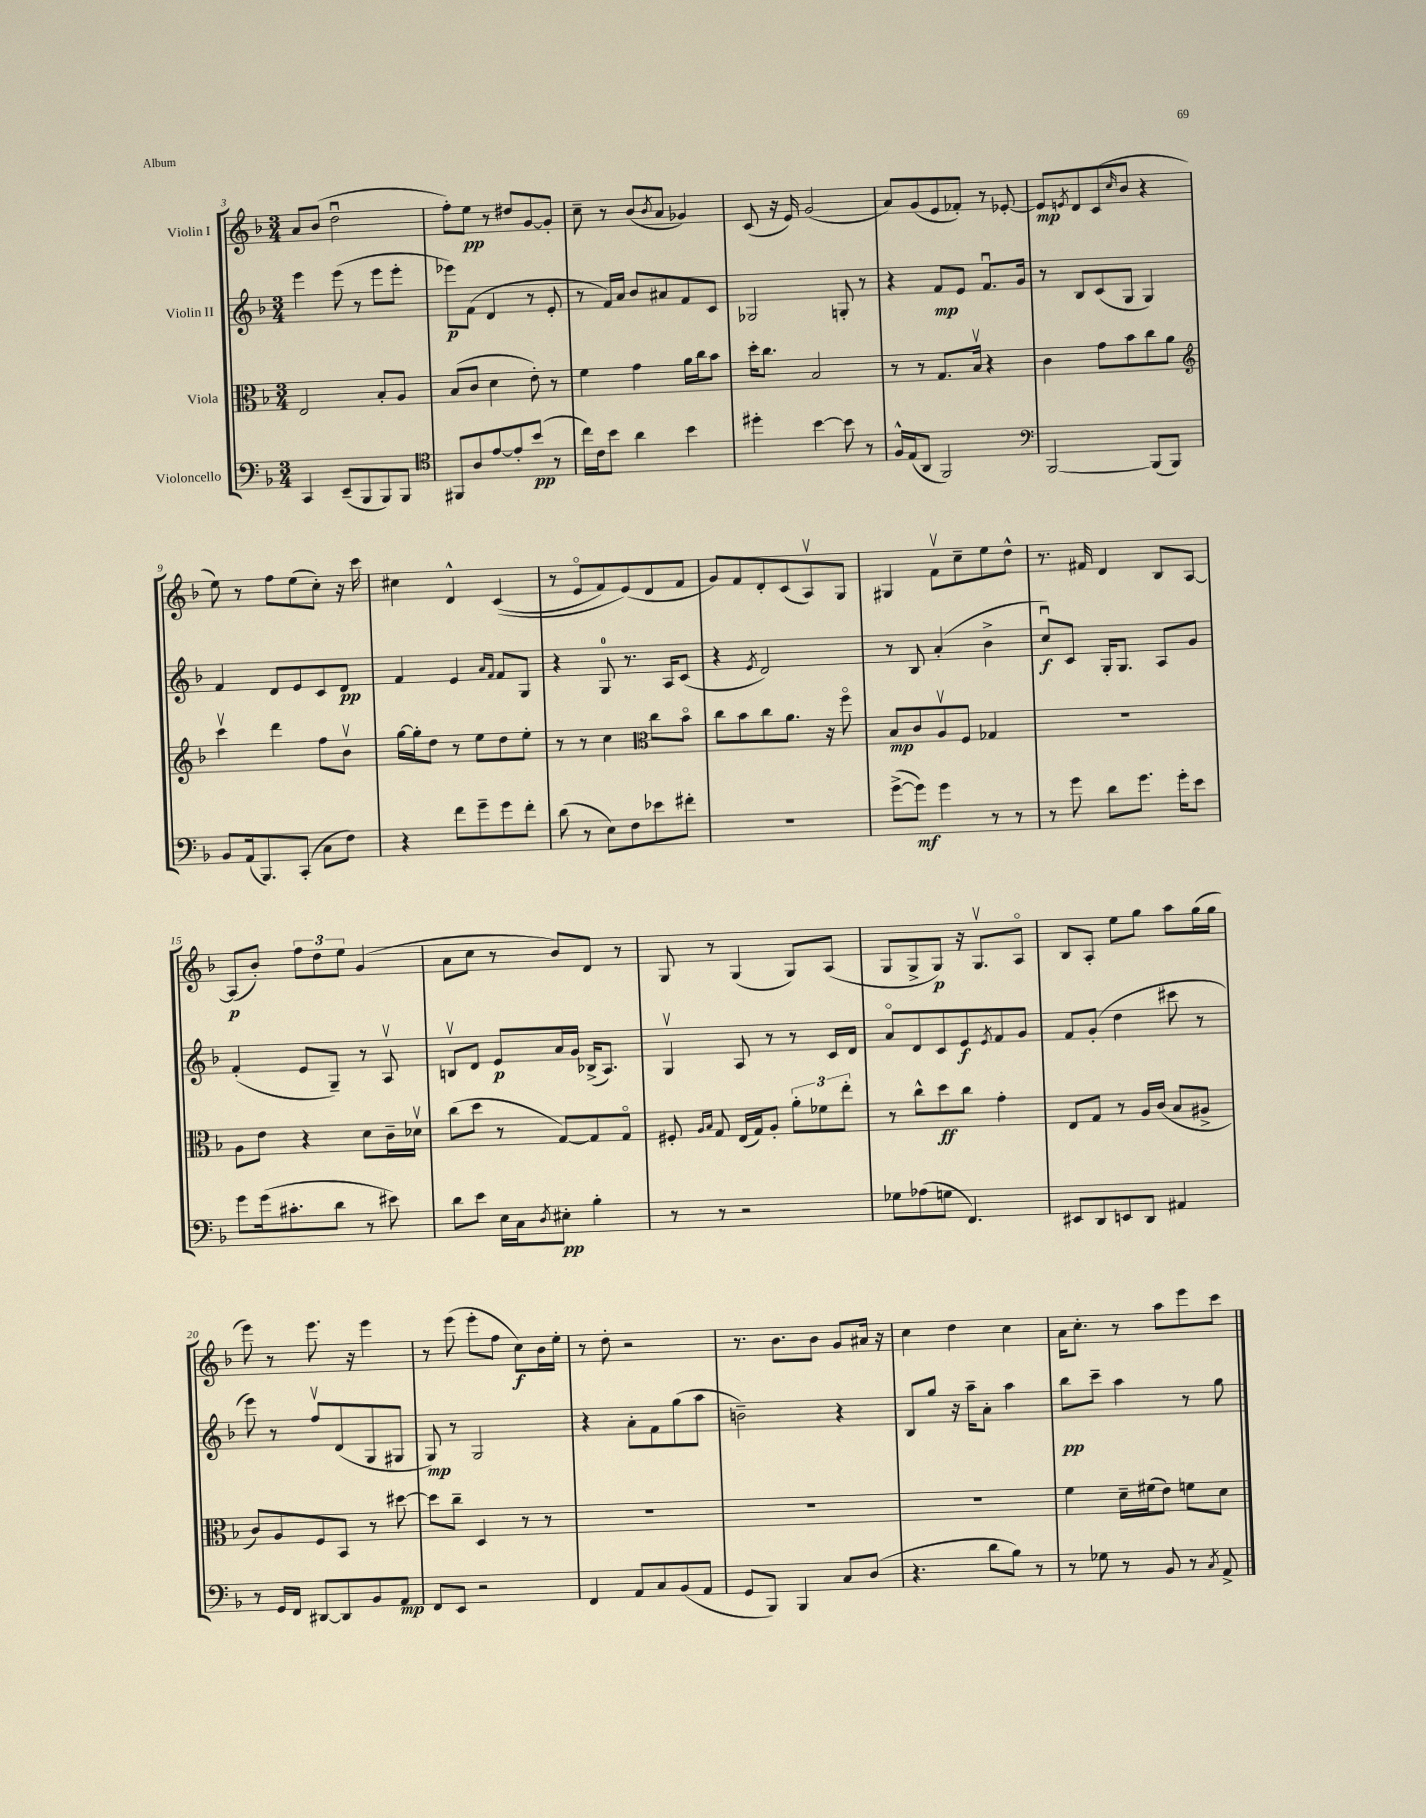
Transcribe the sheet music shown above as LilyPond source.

<<
\new StaffGroup <<
\new Staff = "s0" \with { instrumentName = "Violin I" } {
    \clef treble \key f \major \numericTimeSignature \time 3/4
    a'8 bes'8( d''2\downbow |
    f''8-.) e''8\pp r8 dis''8 g'8~ g'8-. |
    c''8-- r8 bes'8( \acciaccatura { bes'8 } a'8 ges'4) |
    c'8( r16 e'16) g'2( |
    a'8) g'8( e'8 fes'8-.) r8 ees'8~-. |
    ees'8\mp \acciaccatura { e'8 } d'8 c'8( \grace { c''16 } bes'8 r4 |
    e''8) r8 f''8 e''8( c''8-.) r16 c'''16 |
    cis''4 d'4-^ c'4(\( |
    r8 e'8\flageolet f'8) e'8(\) d'8 f'8 |
    g'8) f'8 d'8-. c'8( a8\upbow) g8 |
    gis4 f'8\upbow c''8-- e''8 d''8-^ |
    r8. fis'16 d'4 bes8 a8~ |
    a8\p( bes'8-.) \tuplet 3/2 { f''8 d''8 e''8 } g'4( |
    a'8 c''8 r8 bes'8) d'8 r8 |
    g8 r8 g4( g8) a8( |
    g8 g8-> g8\p) r16 g8.\upbow a8\flageolet |
    bes8 a8-. e''8 g''8 a''8 g''16( g''16 |
    e'''8) r8 e'''8. r16 e'''4 |
    r8 e'''8( e'''8-. f''8 c''8\f) bes'16 e''16-. |
    r8 d''8-. r2 |
    r8. bes'8. bes'8 g'8 ais'16 r16 |
    c''4 d''4 c''4 |
    a'16 c''8.-. r8 a''8 e'''8 c'''8 \bar "|." |
}
\new Staff = "s1" \with { instrumentName = "Violin II" } {
    \clef treble \key f \major \numericTimeSignature \time 3/4
    e'''4 e'''8( r8 e'''8 e'''8-. |
    ees'''8\p) f'8( d'4 r8 e'8-. |
    r8 f'16) a'16 bes'8 ais'8 f'8 c'8 |
    ges2 g8-. r8 |
    r4 f'8\mp e'8 f'8.\downbow g'16 |
    r8 bes8 c'8( g8 g4) |
    f'4 d'8 e'8 c'8 d'8\pp |
    f'4 e'4 \grace { a'16 f'16 } f'8 g8 |
    r4 g8-0 r8. a16 c'8( |
    r4 \acciaccatura { e'8 } d'2) |
    r8 bes8 a'4-.( bes'4-> |
    c''8\downbow\f) c'8 g16-. g8. a8 g'8 |
    f'4-.( e'8 g8--) r8 a8\upbow |
    b8\upbow d'8 e'8\p a'16 g'16 bes16->( a8.) |
    g4\upbow a8 r8 r8 c'16 d'16 |
    a'8\flageolet d'8 c'8 e'8\f \acciaccatura { e'8 } f'8 g'8 |
    f'8 g'8-.( d''4 cis'''8 r8 |
    e'''8) r8 f''8\upbow d'8( g8 gis8 |
    g8\mp) r8 g2 |
    r4 a'8-. f'8 g''8( a''8 |
    b'2--) r4 |
    bes8 g''8 r16 a''16-- a'8-. a''4 |
    bes''8\pp c'''8-- a''4 r8 g''8 \bar "|." |
}
\new Staff = "s2" \with { instrumentName = "Viola" } {
    \clef alto \key f \major \numericTimeSignature \time 3/4
    e2 bes8-. a8 |
    bes8( c'8 d'4 e'8-.) r8 |
    f'4 g'4 a'16 c''16 bes'8 |
    d''16-. c''8. bes2 |
    r8 r8 g8. bes16\upbow r4 |
    c'4 g'8 bes'8 c''8 a'8 |
    \clef treble c'''4\upbow d'''4 f''8 bes'8\upbow |
    g''16~ g''16-. d''8 r8 e''8 d''8 e''8-. |
    r8 r8 c''4 \clef alto c''8 bes'8\flageolet |
    c''8 bes'8 c''8 a'8. r16 f''8\flageolet |
    bes8\mp c'8 a8\upbow f8 ges4 |
    R2. |
    a8 e'8 r4 d'8 c'16-- des'16\upbow |
    c''8( d''8 r8 g8~) g8 g8\flageolet |
    fis8-. \grace { a16 bes16 } g8 e16( g16) a8-. \tuplet 3/2 { a'8-. fes'8 e''8-. } |
    r8 c''8-^ d''8\ff c''8 g'4-. |
    e8 g8 r8 a16 c'16( bes8 ais8-> |
    c'8) a8 f8 bes,8 r8 dis''8~ |
    dis''8 c''8-- d4 r8 r8 |
    R2. |
    R2. |
    R2. |
    f'4 d'16-- fis'16( e'8) f'8 d'8 \bar "|." |
}
\new Staff = "s3" \with { instrumentName = "Violoncello" } {
    \clef bass \key f \major \numericTimeSignature \time 3/4
    c,4 e,8--( bes,,8 bes,,8) bes,,8 |
    \clef tenor fis,8 a8 e'8~ e'8-. bes'8\pp( r8 |
    c''16) c'16 bes'8 a'4 bes'4 |
    dis''4-. bes'4~ bes'8 r8 |
    f16-^ e16( a,8 f,2) |
    \clef bass bes,,2~ bes,,8( bes,,8) |
    bes,8 a,16( bes,,8.) c,8-.( c8 f8) |
    r4 f'8 g'8-- g'8 f'8-. |
    d'8( r8 e8) f8 ees'8 fis'8-. |
    R2. |
    g'8~->( g'8\mf) g'4 r8 r8 |
    r8 g'8 d'8 g'8. g'16-. e'8 |
    g'8 g'16( cis'8.-. d'8 r8 eis'8) |
    d'8 e'8 e16 c16 \acciaccatura { d8 } eis8-.\pp bes4-. |
    r8 r8 r2 |
    ges8 aes8( g8 f,4.) |
    eis,8 d,8 e,8 d,8 ais,4 |
    r8 g,16 f,16 dis,8~ dis,8 bes,8 a,8\mp |
    f,8 e,8 r2 |
    f,4 a,8 c8 bes,8( a,8 |
    g,8 bes,,8) bes,,4 c8 d8( |
    r4. d'8 bes8) r8 |
    r8 ges8 r8 bes,8 r8 \acciaccatura { c8 } a,8-> \bar "|." |
}
>>
>>
\layout { \context { \Score currentBarNumber = #3 } }
